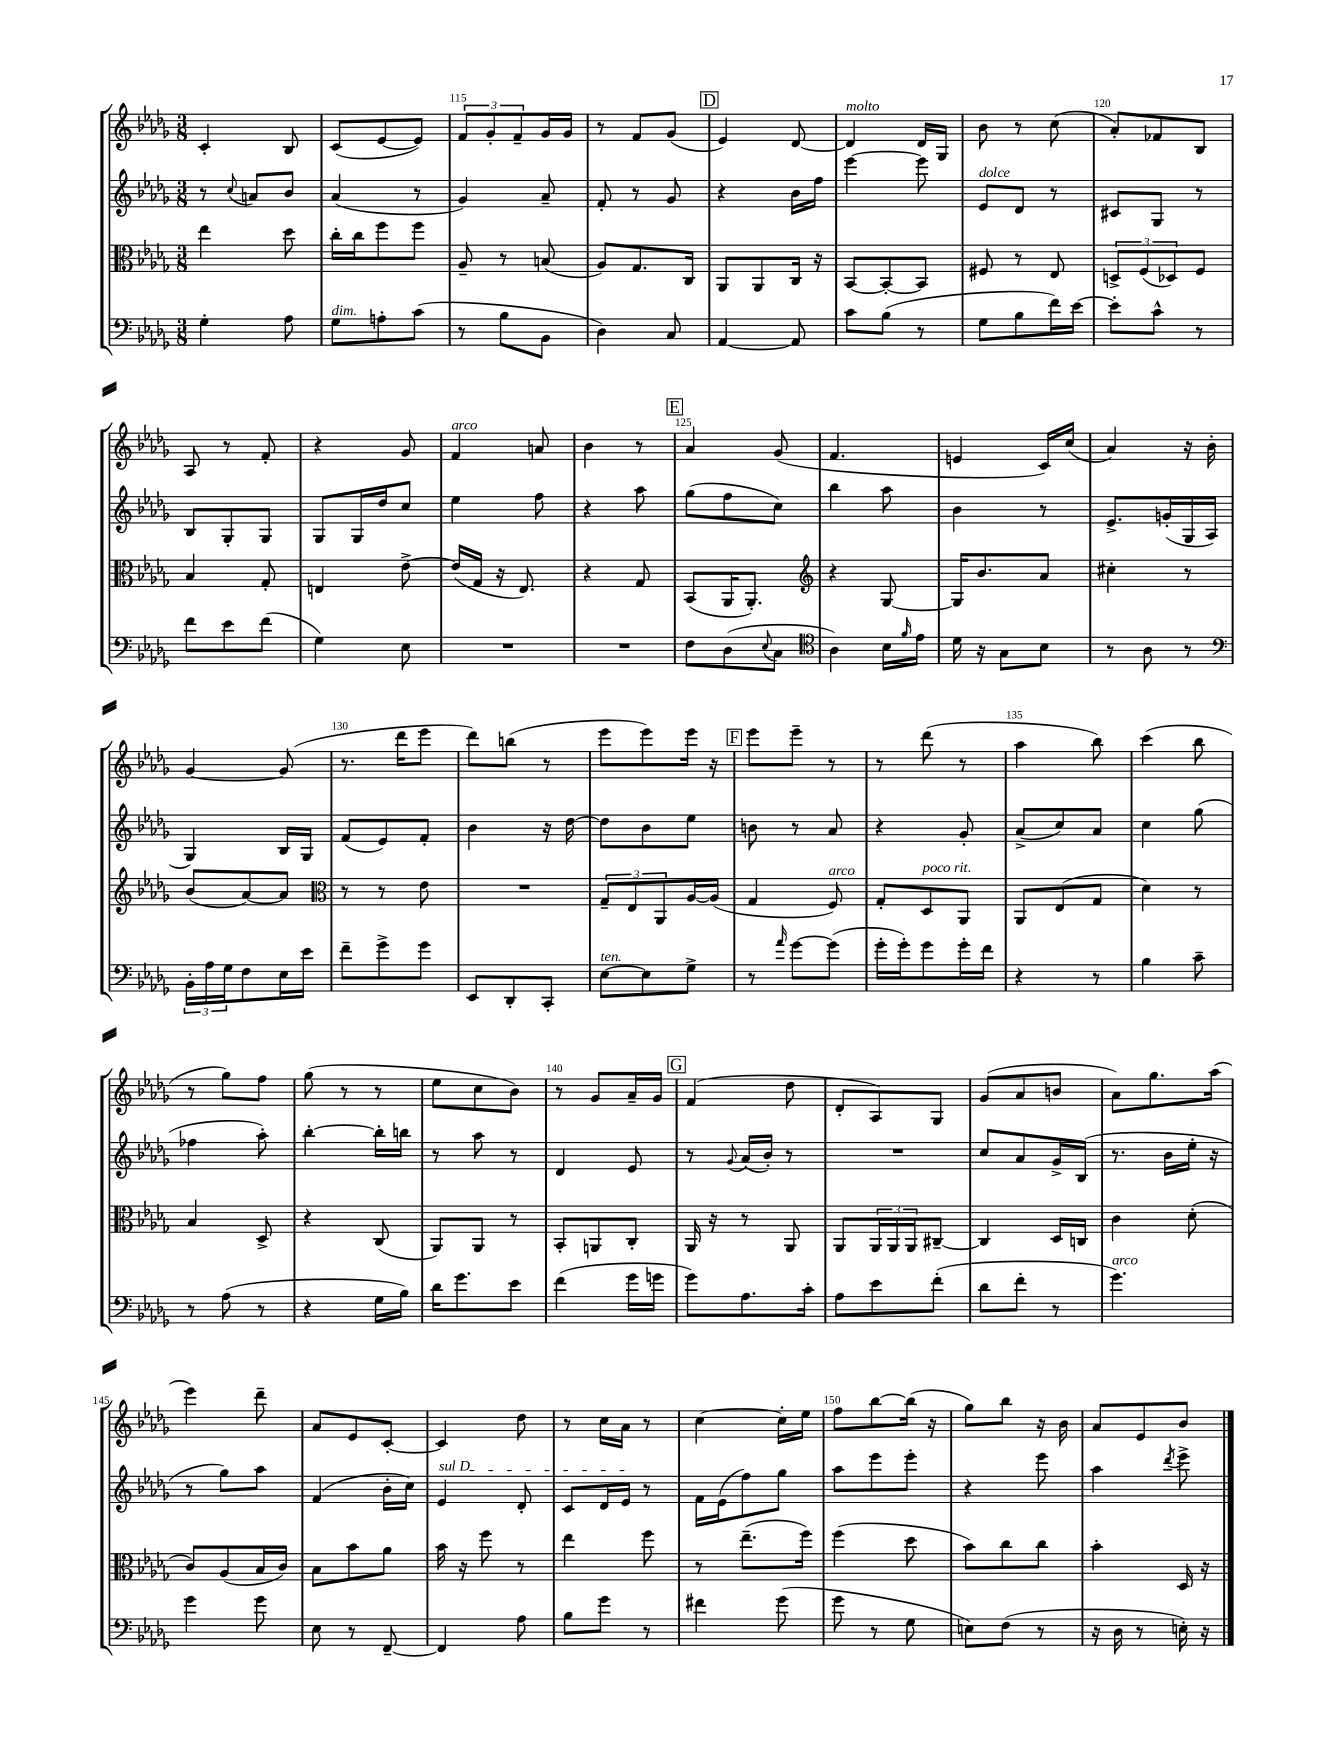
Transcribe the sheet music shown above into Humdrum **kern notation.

**kern	**kern	**kern	**kern
*staff4	*staff3	*staff2	*staff1
*clefF4	*clefC3	*clefG2	*clefG2
*k[b-e-a-d-g-]	*k[b-e-a-d-g-]	*k[b-e-a-d-g-]	*k[b-e-a-d-g-]
*M3/8	*M3/8	*M3/8	*M3/8
4G-'	4ee-	8r	4c'
.	.	8qqcc	.
.	.	8a	.
8A-	8dd-	8b-	8B-
=	=	=	=
8G-	16cc'	(4a-	(8c
.	16cc	.	.
8A'	8ff	.	[8e-
(8c	8ff	8r	8e-])
=	=	=	=
8r	8A-~	4g-)	12f
.	.	.	12g-'
8B-	8r	.	.
.	.	.	12f~
8BB-	(8B	8a-~	16g-
.	.	.	16g-
=	=	=	=
4D-)	8A-)	8f'	8r
.	8.G-	8r	8f
8C	.	8g-	(8g-
.	16C	.	.
=	=	=	=
[4AA-	8AA-	4r	4e-)
.	8AA-	.	.
8AA-]	16C	16b-	[8d-
.	16r	16ff	.
=	=	=	=
8c	[8BB-	[4eee-	4d-]
(8B-	8BB-'_	.	.
8r	8BB-]	8eee-]	16d-
.	.	.	16G-
=	=	=	=
8G-	8F#	8e-	8b-
8B-	8r	8d-	8r
16f)	8E-	8r	(8cc
[16e-	.	.	.
=	=	=	=
8e-']	12D^	8c#	8a-')
.	(12F	.	.
8c^^	.	8G-	8f-
.	12D-)	.	.
8r	8F	8r	8B-
=	=	=	=
8f	4B-	8B-	8A-
8e-	.	8G-'	8r
(8f	8G-'	8G-	8f'
=	=	=	=
4G-)	4E	8G-	4r
.	.	16G-	.
.	.	16dd-	.
8E-	[8e-^	8cc	8g-
=	=	=	=
4.r	(16e-]	4ee-	4f
.	16G-	.	.
.	16r	.	.
.	8.E-)	.	.
.	.	8ff	8a
=	=	=	=
4.r	4r	4r	4b-
.	8G-	8aa-	8r
=	=	=	=
8F	(8BB-	(8gg-	4a-
(8D-	16AA-	8ff	.
.	8.AA-')	.	.
8qqE-	.	.	.
8C	.	8cc)	(8g-
=	=	=	=
*clefC4	*clefG2	*	*
4A-)	4r	4bb-	4.f
16B-	[8G-	8aa-	.
16qqf	.	.	.
16e-	.	.	.
=	=	=	=
16d-	16G-]	4b-	4e
16r	8.b-	.	.
8G-	.	.	.
8B-	8a-	8r	16c)
.	.	.	(16cc
=	=	=	=
8r	4cc#'	8.e-^	4a-)
8A-	.	.	.
.	.	(16g'	.
8r	8r	16G-	16r
.	.	16A-	16b-'
=	=	=	=
*clefF4	*	*	*
24BB-'	(8b-	4G-)	[4g-
24A-	.	.	.
24G-	.	.	.
8F	[8a-)	.	.
16E-	8a-]	16B-	(8g-]
16e-	.	16G-	.
=	=	=	=
*	*clefC3	*	*
8f~	8r	(8f	8.r
8g-^	8r	8e-)	.
.	.	.	16ddd-
8g-	8e-	8f'	8eee-
=	=	=	=
8EE-	4.r	4b-	8ddd-)
8DD-'	.	.	(8bb
8CC'	.	16r	8r
.	.	[16dd-	.
=	=	=	=
[8E-	12G-~	8dd-]	8eee-
.	12E-	.	.
8E-]	.	8b-	8eee-)
.	12AA-	.	.
8G-^	[16A-	8ee-	16eee-
.	(16A-]	.	16r
=	=	=	=
8r	4G-	8b	8eee-
16qqa-	.	.	.
[8g-	.	8r	8eee-~
(8g-]	8F)	8a-	8r
=	=	=	=
16g-'	8G-'	4r	8r
16g-')	.	.	.
8g-	8D-	.	(8ddd-
16g-'	8AA-	8g-'	8r
16f	.	.	.
=	=	=	=
4r	8AA-	(8a-^	4aa-
.	(8E-	8cc)	.
8r	8G-	8a-	8bb-)
=	=	=	=
4B-	4d-)	4cc	(4ccc
8c~	8r	(8gg-	8bb-
=	=	=	=
8r	4B-	4ff-	8r
(8A-	.	.	8gg-)
8r	8D-^	8aa-')	8ff
=	=	=	=
4r	4r	[4bb-'	(8gg-
.	.	.	8r
16G-	(8C	16bb-']	8r
16B-)	.	16bb	.
=	=	=	=
16d-	8AA-)	8r	8ee-
8.g-	.	.	.
.	8AA-	8aa-	8cc
8e-	8r	8r	8b-)
=	=	=	=
(4f	8BB-'	4d-	8r
.	8AA	.	8g-
16g-	8C'	8e-	16a-~
16g	.	.	16g-
=	=	=	=
8g-)	16AA-	8r	(4f
.	16r	.	.
.	.	8qqg-	.
8.A-	8r	(16a-	.
.	.	16b-')	.
.	8AA-	8r	8dd-
16c'	.	.	.
=	=	=	=
8A-	8AA-	4.r	8d-'
8e-	24AA-	.	8A-)
.	24AA-	.	.
.	24AA-	.	.
(8f'	[8C#~	.	8G-
=	=	=	=
8d-	4C#]	8cc	(8g-
8f'	.	8a-	8a-
8r	16D-	16g-^	8b
.	16C	(16B-	.
=	=	=	=
4.g-)	4c	8.r	8a-)
.	.	.	8.gg-
.	.	16b-	.
.	(8d-'	16ee-'	.
.	.	16r	(16aa-
=	=	=	=
4g-	8c)	8r	4eee-)
.	(8A-	8gg-)	.
8g-	16B-	8aa-	8ddd-~
.	16c)	.	.
=	=	=	=
8E-	8B-	(4f	8a-
8r	8b-	.	8e-
[8FF~	8a-	16b-'	[8c'
.	.	16cc)	.
=	=	=	=
4FF]	16b-	4e-	4c]
.	16r	.	.
.	8ff	.	.
8A-	8r	8d-'	8dd-
=	=	=	=
8B-	4ee-	8c	8r
8g-	.	16d-	16cc
.	.	16e-	16a-
8r	8ff	8r	8r
=	=	=	=
4f#	8r	16f	[4cc
.	.	(16e-	.
.	(8.ee-~	8ff)	.
(8g-	.	8gg-	16cc']
.	16ff)	.	16ee-
=	=	=	=
8g-	(4ff	8aa-	8ff
8r	.	8eee-	[8bb-
8G-	8dd-	8eee-'	(16bb-]
.	.	.	16r
=	=	=	=
8E)	8b-)	4r	8gg-)
(8F	8cc	.	8bb-
8r	8cc	8eee-	16r
.	.	.	16b-
=	=	=	=
16r	4b-'	4aa-	8a-
16D-	.	.	.
8r	.	.	8e-
.	.	8qddd-	.
16E')	16D-	8eee-^	8b-
16r	16r	.	.
==	==	==	==
*-	*-	*-	*-
